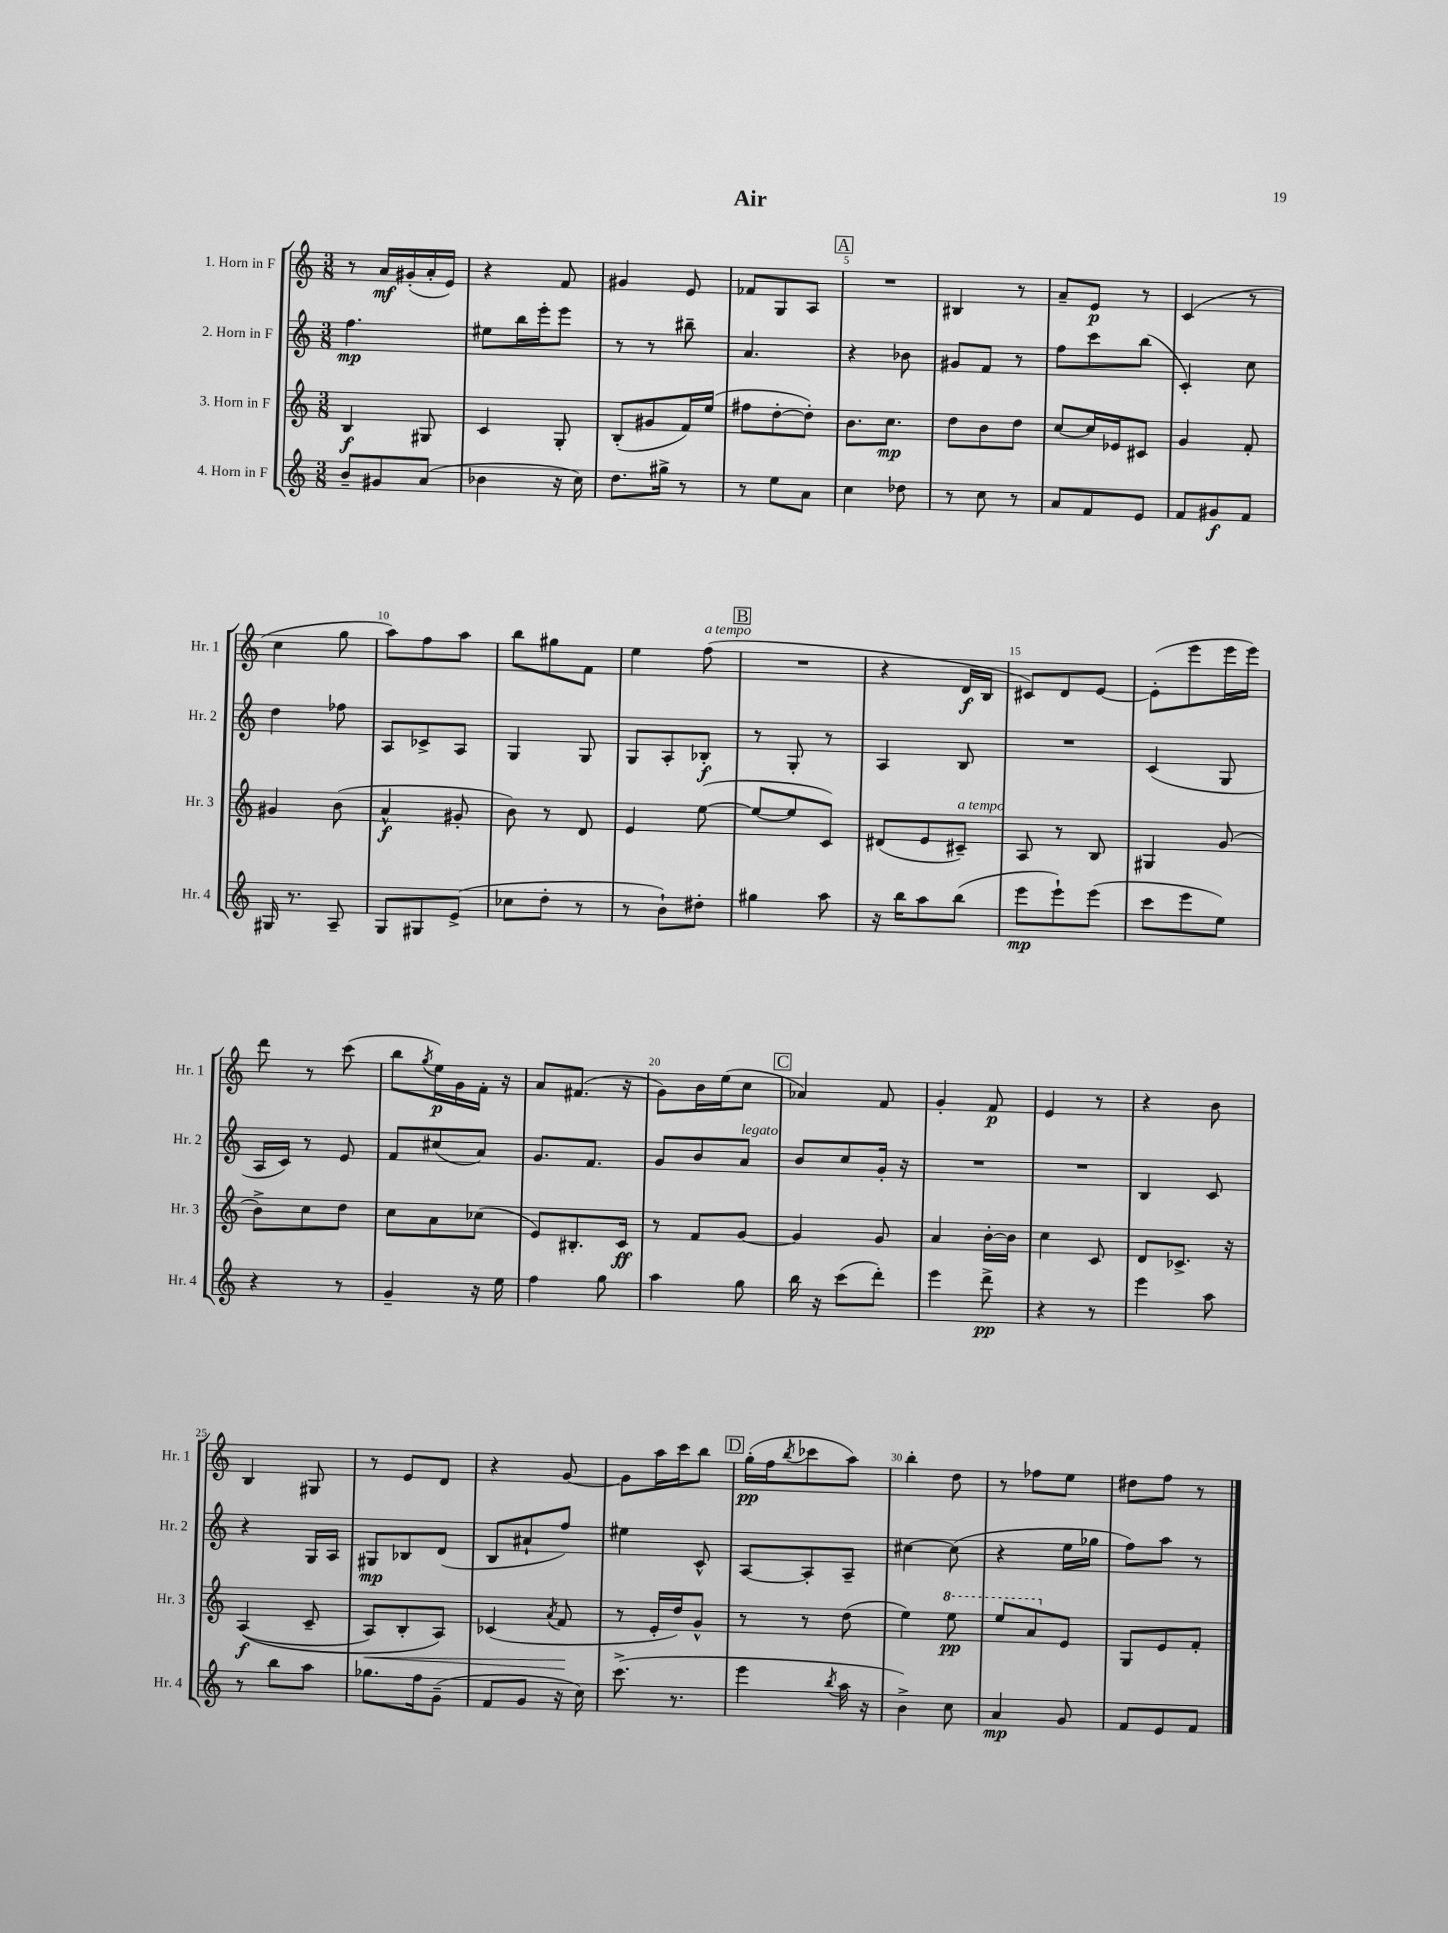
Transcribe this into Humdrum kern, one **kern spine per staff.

**kern	**dynam	**kern	**dynam	**kern	**dynam	**kern	**dynam
*part4	*part4	*part3	*part3	*part2	*part2	*part1	*part1
*staff4	*staff4	*staff3	*staff3	*staff2	*staff2	*staff1	*staff1
*I"4. Horn in F	*	*I"3. Horn in F	*	*I"2. Horn in F	*	*I"1. Horn in F	*
*I'Hr. 4	*	*I'Hr. 3	*	*I'Hr. 2	*	*I'Hr. 1	*
*clefG2	*	*clefG2	*	*clefG2	*	*clefG2	*
*k[]	*	*k[]	*	*k[]	*	*k[]	*
*M3/8	*	*M3/8	*	*M3/8	*	*M3/8	*
=1	=1	=1	=1	=1	=1	=1	=1
8b~/L	.	4B/	f	4.ff\	mp	8r	.
8g#X/	.	.	.	.	.	16a/LL	mf
.	.	.	.	.	.	(16g#X'/	.
(8a/J	.	8G#X/	.	.	.	16a'/	.
.	.	.	.	.	.	16e/JJ)	.
=2	=2	=2	=2	=2	=2	=2	=2
4b-X\	.	4c/	.	8ee#X\L	.	4r	.
.	.	.	.	16bb\L	.	.	.
.	.	.	.	16eee'\J	.	.	.
16r	.	8G'/	.	8eee\J	.	8f/	.
16cc\)	.	.	.	.	.	.	.
=3	=3	=3	=3	=3	=3	=3	=3
8.dd\L	.	(8B'/L	.	8r	.	4g#X/	.
.	.	8g#X/	.	8r	.	.	.
16gg#X^\Jk	.	.	.	.	.	.	.
8r	.	16f/L)	.	8bb#X~\	.	8e/	.
.	.	(16ee/JJ	.	.	.	.	.
=4	=4	=4	=4	=4	=4	=4	=4
8r	.	8ff#X\L	.	4.a/	.	8f-X/L	.
8ee\L	.	[8dd'\	.	.	.	8G/	.
8a\J	.	8dd'\J])	.	.	.	8A/J	.
!!LO:REH:place=s1:t=A
=5	=5	=5	=5	=5	=5	=5	=5
4cc\	.	8.b\L	.	4r	.	4.r	.
.	.	8.cc\J	mp	.	.	.	.
8dd-X\	.	.	.	8b-X\	.	.	.
=6	=6	=6	=6	=6	=6	=6	=6
8r	.	8dd\L	.	8g#X/L	.	4B#X/	.
8cc\	.	8b\	.	8f/J	.	.	.
8r	.	8dd\J	.	8r	.	8r	.
=7	=7	=7	=7	=7	=7	=7	=7
8a/L	.	[8cc/L	.	8ff\L	.	8a~/L	.
8f/	.	16cc/L]	.	8ccc\	.	8e/J	p
.	.	16e-X/J	.	.	.	.	.
8e/J	.	8c#X/J	.	(8bb\J	.	8r	.
=8	=8	=8	=8	=8	=8	=8	=8
8f/L	.	4g/	.	4c'/)	.	(4c/	.
8g#X/	f	.	.	.	.	.	.
8f/J	.	8f'/	.	8cc\	.	8r	.
!!LO:LB:g=z
=9	=9	=9	=9	=9	=9	=9	=9
16G#X/	.	4g#X/	.	4dd\	.	4cc\	.
8.r	.	.	.	.	.	.	.
8A~/	.	(8b\	.	8ff-X\	.	8gg\	.
=10	=10	=10	=10	=10	=10	=10	=10
8G/L	.	4a^^/	f	8A/L	.	8aa\L)	.
8G#X/	.	.	.	8c-X^/	.	8ff\	.
(8e^/J	.	8g#X'/	.	8A/J	.	8aa\J	.
=11	=11	=11	=11	=11	=11	=11	=11
8cc-X\L	.	8b\)	.	4G/	.	8bb\L	.
8dd'\J	.	8r	.	.	.	8gg#X\	.
8r	.	8d/	.	8G/	.	8f\J	.
=12	=12	=12	=12	=12	=12	=12	=12
8r	.	4e/	.	8G/L	.	4ee\	.
8b`\L)	.	.	.	8A'/	.	.	.
!	!	!	!	!	!	!LO:TX:a:i:t=a tempo	!
8dd#X'\J	.	([8ee\	.	8B-X'/J	f	(8ff\	.
!!LO:REH:place=s1:t=B
=13	=13	=13	=13	=13	=13	=13	=13
4gg#X\	.	8ee/L_	.	8r	.	4.r	.
.	.	8ee/]	.	8G'/	.	.	.
8aa\	.	8c/J)	.	8r	.	.	.
=14	=14	=14	=14	=14	=14	=14	=14
16r	.	(8d#X/L	.	4A/	.	4r	.
16bb\KL	.	.	.	.	.	.	.
8aa\	.	8e/	.	.	.	.	.
!	!	!LO:TX:a:i:t=a tempo	!	!	!	!	!
(8bb\J	.	8c#X~/J)	.	8B/	.	16d/LL	f
.	.	.	.	.	.	16B/JJ	.
=15	=15	=15	=15	=15	=15	=15	=15
8eee\L	mp	8A/	.	4.r	.	8c#X/L)	.
8eee`\)	.	8r	.	.	.	8d/	.
(8eee\J	.	8B/	.	.	.	[8e/J	.
=16	=16	=16	=16	=16	=16	=16	=16
8ccc\L	.	4G#X/	.	(4c/	.	(8e'\L]	.
8eee\	.	.	.	.	.	8eee\	.
8ee\J)	.	(8g/	.	8G/	.	16eee\L	.
.	.	.	.	.	.	16eee\JJ)	.
!!LO:LB:g=z
=17	=17	=17	=17	=17	=17	=17	=17
4r	.	8b^\L)	.	16A/LL	.	8ddd\	.
.	.	.	.	16c/JJ)	.	.	.
.	.	8cc\	.	8r	.	8r	.
8r	.	8dd\J	.	8e/	.	(8ccc\	.
=18	=18	=18	=18	=18	=18	=18	=18
4g~/	.	8cc\L	.	8f/L	.	8bb\L	.
.	.	.	.	.	.	8qgg/	.
.	.	8a\	.	(8cc#X/	.	16ee\L)	p
.	.	.	.	.	.	16g\	.
16r	.	(8cc-X\J	.	8a/J)	.	16f'\JJ	.
16ee\	.	.	.	.	.	16r	.
=19	=19	=19	=19	=19	=19	=19	=19
4ff\	.	8e/L)	.	8.g/L	.	8a/L	.
.	.	8.B#X'/	.	.	.	(8.f#X/J	.
.	.	.	.	8.f/J	.	.	.
8gg\	.	.	.	.	.	.	.
.	.	16c/Jk	ff	.	.	16r	.
=20	=20	=20	=20	=20	=20	=20	=20
4aa\	.	8r	.	8g/L	.	8g\L)	.
.	.	8f/L	.	8b/	.	16b\L	.
.	.	.	.	.	.	(16ee\J	.
!	!	!	!	!LO:TX:a:i:t=legato	!	!	!
8gg\	.	[8g/J	.	8a/J	.	8cc\J	.
!!LO:REH:place=s1:t=C
=21	=21	=21	=21	=21	=21	=21	=21
16bb\	.	4g/]	.	8b/L	.	4a-X/)	.
16r	.	.	.	.	.	.	.
(8ccc\L	.	.	.	8cc/	.	.	.
8ddd'\J)	.	8g/	.	16g'/Jk	.	8f/	.
.	.	.	.	16r	.	.	.
=22	=22	=22	=22	=22	=22	=22	=22
4eee\	.	4a/	.	4.r	.	4g'/	.
8ddd^\	pp	[16b'\LL	.	.	.	8f/	p
.	.	16b\JJ]	.	.	.	.	.
=23	=23	=23	=23	=23	=23	=23	=23
4r	.	4cc\	.	4.r	.	4e/	.
8r	.	8c/	.	.	.	8r	.
=24	=24	=24	=24	=24	=24	=24	=24
4eee\	.	8d/L	.	4B/	.	4r	.
.	.	8.c-X^/J	.	.	.	.	.
8aa\	.	.	.	8c/	.	8b\	.
.	.	16r	.	.	.	.	.
!!LO:LB:g=z
=25	=25	=25	=25	=25	=25	=25	=25
8r	.	((4A/	f	4r	.	4B/	.
8bb\L	.	.	.	.	.	.	.
8aa\J	.	8c~/	.	16G/LL	.	8G#X/	.
.	.	.	.	16A/JJ	.	.	.
=26	=26	=26	=26	=26	=26	=26	=26
!	!	!	!LO:HP:b	!	!	!	!
8.gg-X\L	.	8A/L)	<	8G#X/L	mp	8r	.
.	.	8B'/	.	8B-X/	.	8e/L	.
16ff\k	.	.	.	.	.	.	.
(8g~\J	.	8A/J)	.	(8d/J	.	8d/J	.
=27	=27	=27	=27	=27	=27	=27	=27
8f/L	.	(4c-X/	.	8B/L	.	4r	.
8g/J	.	.	.	8a#X`/	.	.	.
.	.	8qa/	.	.	.	.	.
16r	.	8f/	.	8ff/J)	.	[8g/	.
16cc\)	.	.	.	.	.	.	.
.	.	.	[	.	.	.	.
=28	=28	=28	=28	=28	=28	=28	=28
(8.ccc^\	.	8r	.	4ee#X\	.	8g\L]	.
.	.	16e'/LL	.	.	.	16aa\L	.
8.r	.	16dd/J)	.	.	.	16ccc\J	.
.	.	8g^^/J	.	8c^^/	.	8bb\J	.
!!LO:REH:place=s1:t=D
=29	=29	=29	=29	=29	=29	=29	=29
4eee\	.	8r	.	[8A/L	.	(16gg'\LL	pp
.	.	.	.	.	.	16ff\J	.
.	.	.	.	.	.	8qbb/	.
.	.	8r	.	8A'/]	.	8ccc-X\	.
8qbb/	.	.	.	.	.	.	.
16aa\	.	(8dd\	.	8A~/J	.	8aa\J)	.
16r	.	.	.	.	.	.	.
=30	=30	=30	=30	=30	=30	=30	=30
4b^\)	.	4ee\)	.	[4cc#X\	.	4bb'\	.
*	*	*8va	*	*	*	*	*
8cc\	.	8eee\	pp	(8cc#\]	.	8dd\	.
=31	=31	=31	=31	=31	=31	=31	=31
4a/	mp	8eee/L	.	4r	.	8r	.
.	.	8aa/	.	.	.	8ff-X\L	.
*	*	*X8va	*	*	*	*	*
8g/	.	8e/J	.	16ee\LL	.	8ee\J	.
.	.	.	.	16gg-X\JJ	.	.	.
=32	=32	=32	=32	=32	=32	=32	=32
8f/L	.	8G/L	.	8ff\L)	.	8dd#X\L	.
8e/	.	8e/	.	8aa\J	.	8ff\J	.
8f/J	.	8f'/J	.	8r	.	8r	.
==	==	==	==	==	==	==	==
*-	*-	*-	*-	*-	*-	*-	*-
